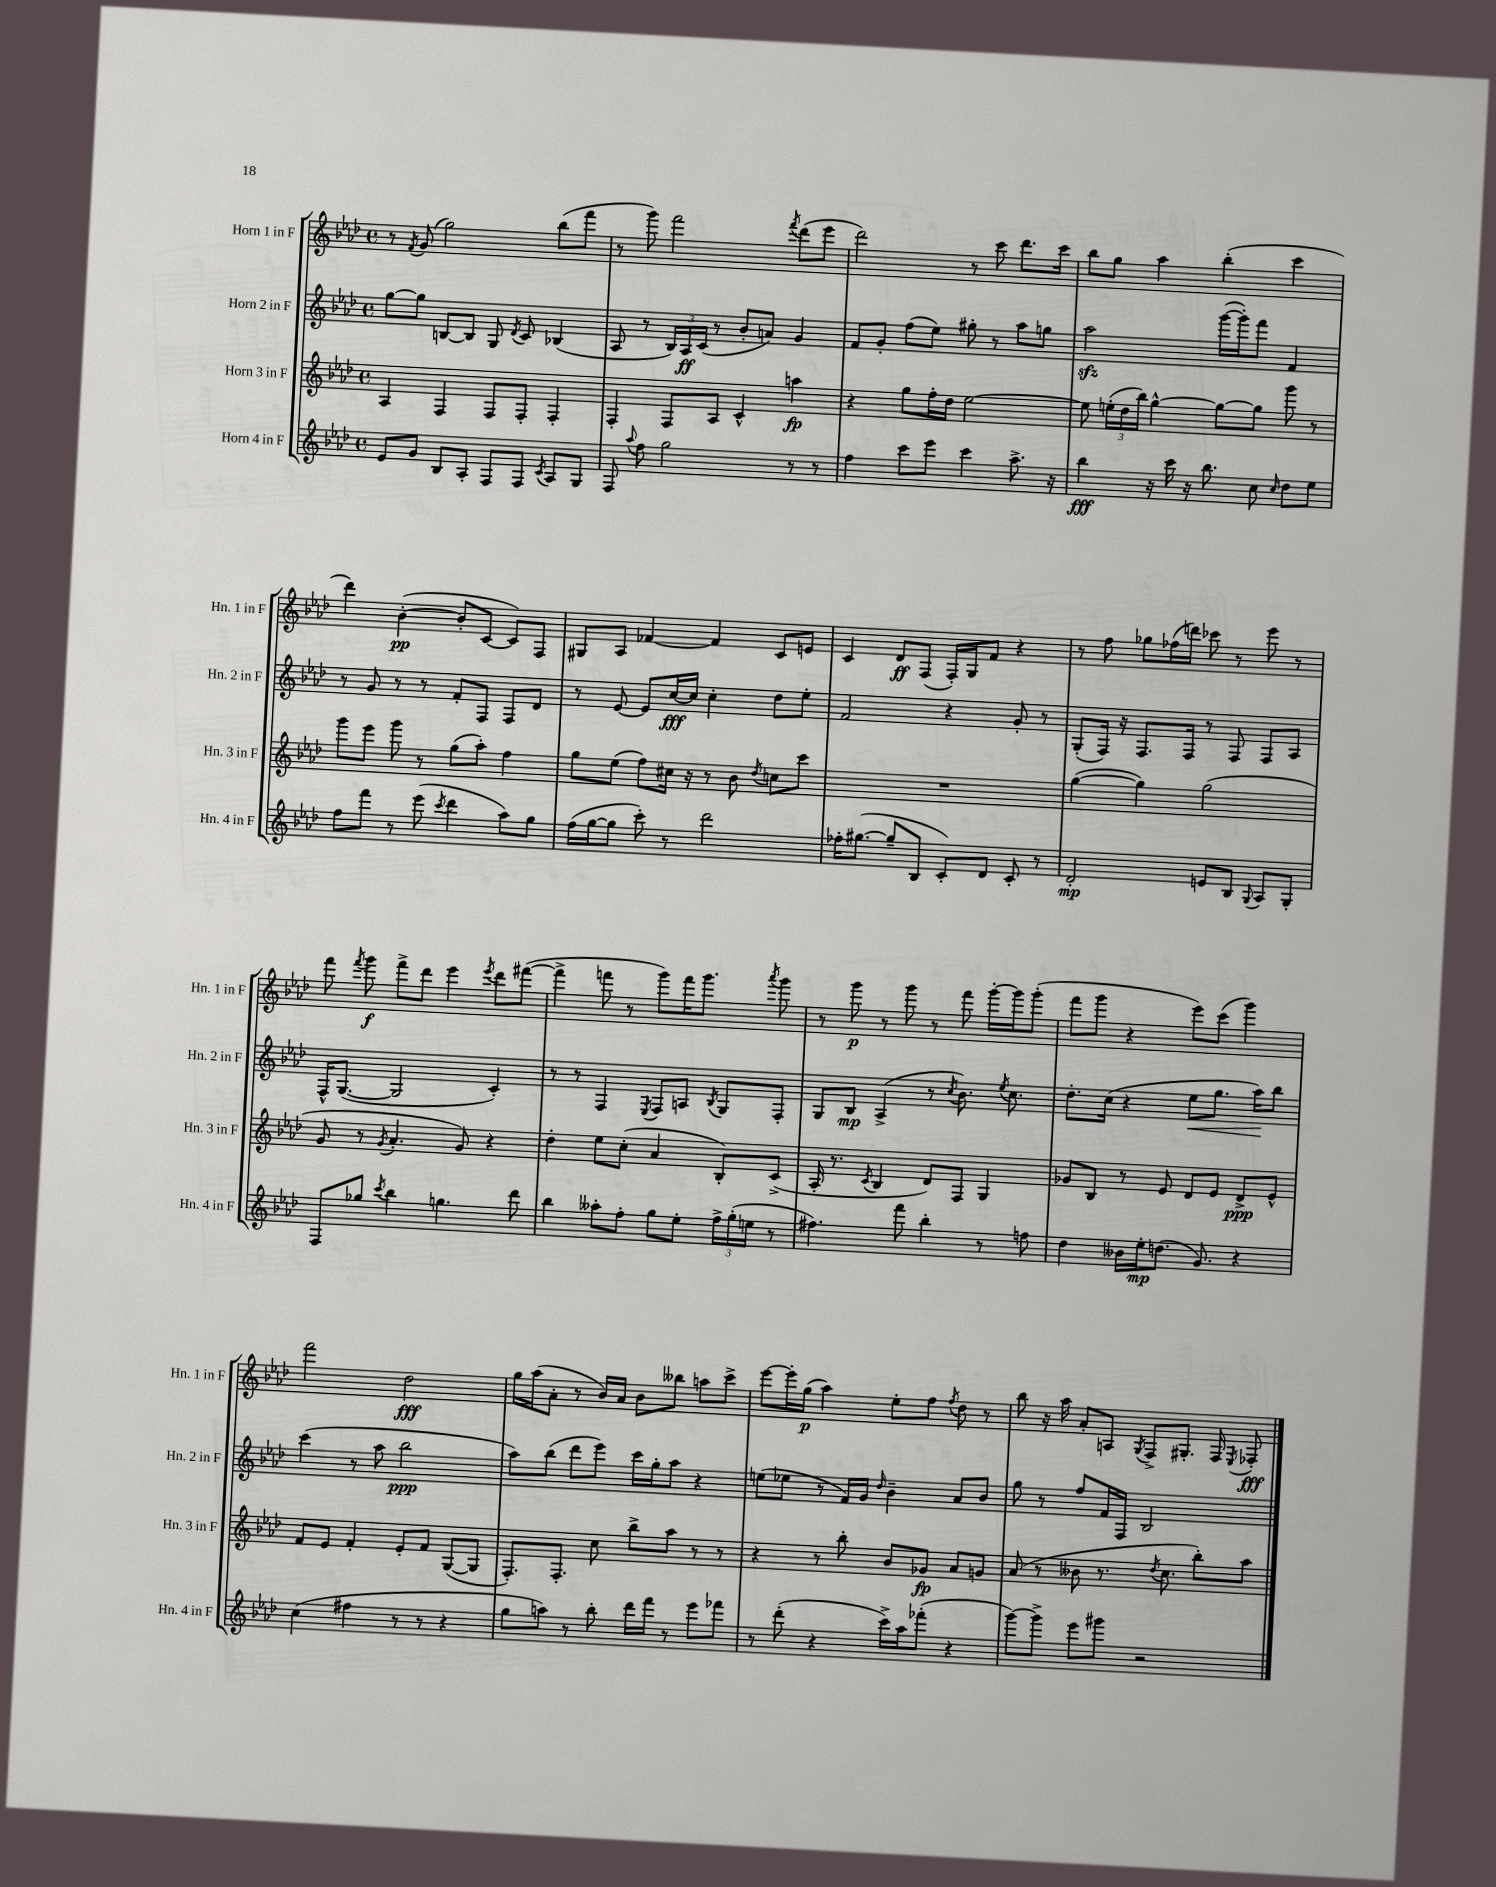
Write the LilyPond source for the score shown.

<<
\new StaffGroup <<
\new Staff = "s0" \with { instrumentName = "Horn 1 in F" shortInstrumentName = "Hn. 1 in F" } {
    \clef treble \key aes \major \defaultTimeSignature \time 4/4
    \autoBeamOff r8 \acciaccatura { f'8 } g'8( g''2) bes''8[( f'''8] |
    r8 g'''8) f'''2 \acciaccatura { f'''8 } des'''8[( ees'''8] |
    des'''2) r8 c'''8 des'''8.[ c'''16] |
    bes''8[ g''8] aes''4 bes''4-.( c'''4 |
    des'''4) bes'4~-.\pp( bes'8[-. c'8]~ c'8[) f8] |
    gis8[ aes8] fes'4~ fes'4 c'8[ e'8] |
    c'4 des'8[\ff f8]( f16[-.) g16 f'8] r4 |
    r8 f''8 ges''8[ fes''16( d'''16]) ces'''8 r8 ees'''8 r8 |
    f'''8 \acciaccatura { f'''8 } g'''8\f f'''8[-> des'''8] ees'''4 \acciaccatura { ees'''8 } des'''8[ fis'''8]~( |
    fis'''4-> f'''8 r8 g'''8[) f'''16 g'''8.] \acciaccatura { aes'''8 } g'''8 |
    r8 g'''8\p r8 g'''8 r8 f'''8 g'''16[~-. g'''16 g'''8]-.( |
    f'''8[ g'''8] r4 ees'''8[) c'''8]( g'''4) |
    f'''2 des''2\fff |
    g''16[ aes''16( aes'8]-. r8 bes'16[) aes'16] bes'8[ beses''8] a''8[ c'''8]-> |
    ees'''8[~ ees'''16-. g''16]\p( aes''4) ees''8[-. f''8] \acciaccatura { f''8 } des''8 r8 |
    bes''8 r16 aes''16 aes'8[-. a8] \acciaccatura { g8 } f8[-> gis8.]-. f16 \acciaccatura { ees8 } fes8-.\fff \bar "|." |
}
\new Staff = "s1" \with { instrumentName = "Horn 2 in F" shortInstrumentName = "Hn. 2 in F" } {
    \clef treble \key aes \major \defaultTimeSignature \time 4/4
    \autoBeamOff g''8[~ g''8] b8[~ b8] g8 \acciaccatura { des'8 } c'8 bes4( |
    aes8 r8 \tuplet 3/2 { bes16[) aes16\ff c'16]( } r8 bes'8[-. a'8]) g'4 |
    f'8[ g'8]-. f''8[( ees''8]) gis''8-. r8 aes''8[ g''8] |
    aes''2\sfz g'''16[~( g'''16-.) f'''8] f'4 |
    r8 g'8 r8 r8 f'8[-. f8] f8[ des'8] |
    r8 ees'8~ ees'8[ c''16~\fff c''16] c''4-. des''8[ ees''8]-. |
    f'2 r4 g'8-. r8 |
    g8[-.( f16]) r16 f8.[ f16] r8 f8 f8[ aes8] |
    f16[-^ g8.]~( g2 c'4-.) |
    r8 r8 f4 \acciaccatura { ees8 } f8[ a8] \acciaccatura { bes8 } g8[ f8]-. |
    g8[ bes8]\mp aes4->( r8 \acciaccatura { c''8 } bes'8.) \acciaccatura { ees''8 } c''8. |
    des''8.[-. c''16]( r4 ees''8[\< g''8.] aes''16[\!) bes''8] |
    c'''4( r8 aes''8 bes''2\ppp |
    aes''8[) bes''8]( des'''8[ ees'''8]) c'''16[ g''16-. aes''8] r4 |
    e''8[( ees''8] r8 f'16[) g'16] \grace { des''16 } bes'4-- aes'8[ bes'8] |
    g''8 r8 f''8[ f'16 f16] bes2 \bar "|." |
}
\new Staff = "s2" \with { instrumentName = "Horn 3 in F" shortInstrumentName = "Hn. 3 in F" } {
    \clef treble \key aes \major \defaultTimeSignature \time 4/4
    \autoBeamOff aes4 f4 f8[ f8]-. f4-. |
    f4-. f8[ aes8] c'4-^ a''4\fp |
    r4 g''8[ f''16-. des''16] ees''2~ |
    ees''8 \tuplet 3/2 { e''16[-.( des''16 bes''16]) } g''4~-^ g''8[~ g''8] g'''8 r8 |
    g'''8[ ees'''8] g'''8 r8 g''8[( aes''8]-.) f''4 |
    g''8[ ees''8]( f''8[) cis''16] r16 r8 bes'8 \acciaccatura { des''8 } c''8[ c'''8] |
    R1 |
    g''4~( g''4) g''2( |
    g'8 r8 \acciaccatura { g'8 } aes'4.-. g'8) r4 |
    des''4-. ees''8[ c''8]-.( aes'4 bes8[-.) c'8]->( |
    aes16-. r8. \acciaccatura { c'8 } bes4 des'8[) f8] g4 |
    ges'8[ bes8] r8 ees'8 des'8[ ees'8] des'8[->\ppp ees'8]-^ |
    f'8[ ees'8] f'4-. ees'8[-. f'8] g8[~( g8] |
    f8.[-.) f8.]-. c''8 bes''8[-> aes''8] r8 r8 |
    r4 r8 bes''8-. bes'8[ ges'8]\fp aes'8[ g'8] |
    aes'8( r8 beses'8 r8. \acciaccatura { des''8 } c''8. bes''8[-.) aes''8] \bar "|." |
}
\new Staff = "s3" \with { instrumentName = "Horn 4 in F" shortInstrumentName = "Hn. 4 in F" } {
    \clef treble \key aes \major \defaultTimeSignature \time 4/4
    \autoBeamOff ees'8[ g'8] bes8[ aes8]-. f8[ f8] \acciaccatura { c'8 } aes8[ g8] |
    f8 \appoggiatura { aes''8 } f''8 g''2 r8 r8 |
    f''4 c'''8[ ees'''8] c'''4 aes''8.-> r16 |
    bes''4\fff r16 c'''16 r16 bes''8. c''8 \grace { c''16 } des''8[ ees''8] |
    f''8[ f'''8] r8 ees'''8( \acciaccatura { c'''8 } des'''4 aes''8[) g''8] |
    f''16[( g''16~ g''8] c'''8-.) r8 des'''2 |
    fes''16[-. gis''8.]~( gis''8[-- bes8] c'8[-.) des'8] c'8-. r8 |
    des'2-.\mp e'8[ bes8] \appoggiatura { g8 } aes8[ g8]-. |
    f8[ ges''8] \acciaccatura { c'''8 } bes''4 g''4. des'''8 |
    bes''4 aeses''8[-. f''8]-. g''8[ ees''8]-. \tuplet 3/2 { f''16[-> g''16-.( e''16] } r8 |
    fis''4.) f'''8 bes''4-. r8 f''8 |
    des''4 beses'16[ ees''16-.\mp d''8.]( g'8.) r4 |
    c''4( fis''4 r8 r8 r4 |
    g''8[ a''8]) r8 bes''8-. des'''16[ f'''16] r8 ees'''8[ fes'''8] |
    r8 des'''8-.( r4 c'''16[->) aes''16 fes'''8]-.( r4 |
    g'''8[~) g'''8]-> ees'''8[ gis'''8] r2 \bar "|." |
}
>>
>>
\layout { \context { \Score \remove "Bar_number_engraver" } }
